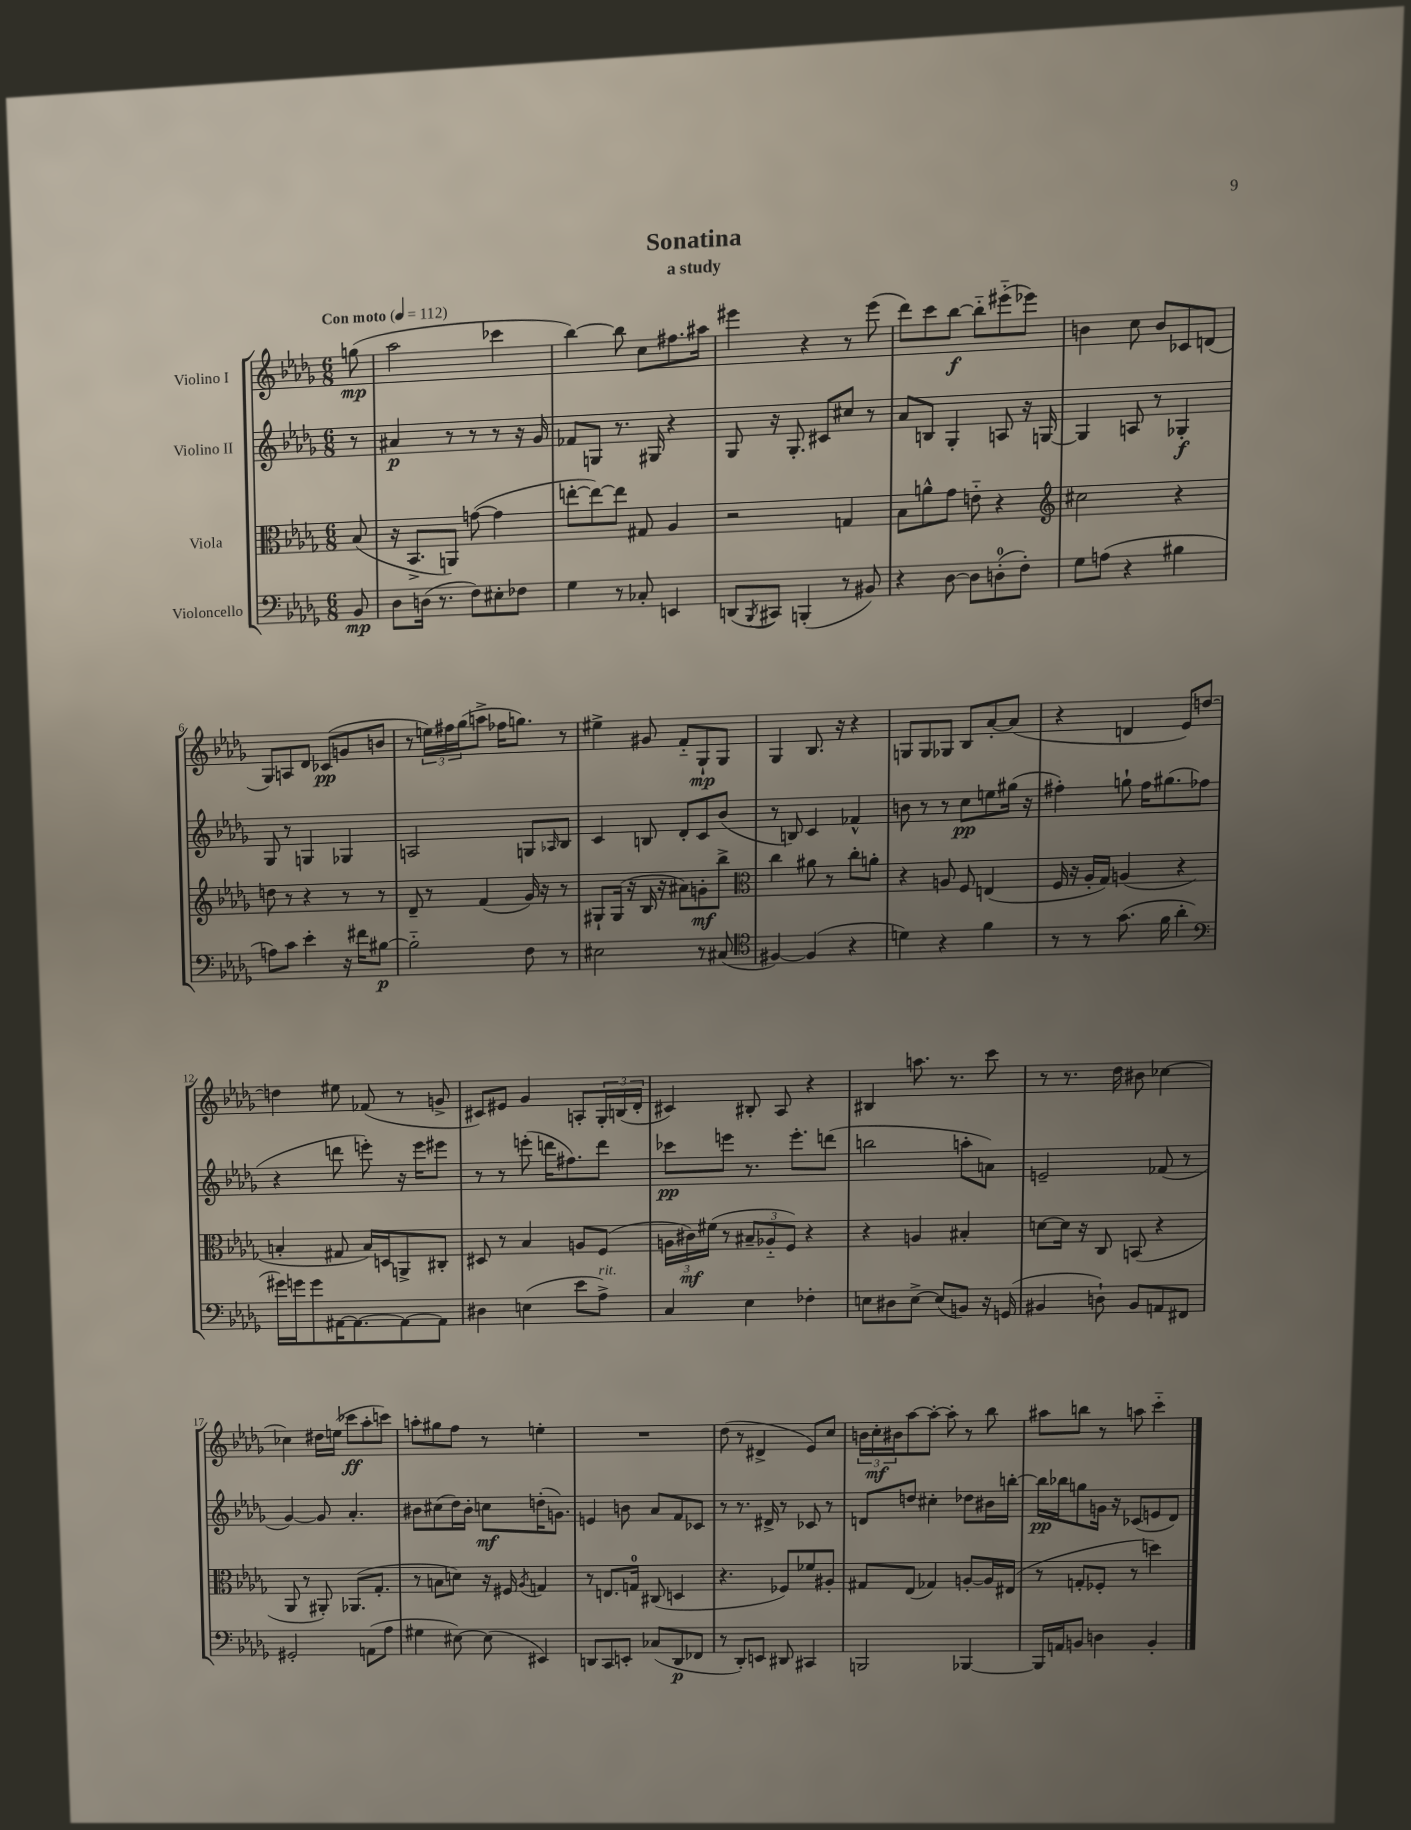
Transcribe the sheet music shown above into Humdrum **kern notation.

**kern	**kern	**kern	**kern
*staff4	*staff3	*staff2	*staff1
*clefF4	*clefC3	*clefG2	*clefG2
*k[b-e-a-d-g-]	*k[b-e-a-d-g-]	*k[b-e-a-d-g-]	*k[b-e-a-d-g-]
*M6/8	*M6/8	*M6/8	*M6/8
*MM112	*MM112	*MM112	*MM112
8BB-	(8B-	8r	(8gg
=	=	=	=
8D-	16r	4a#	2aa-
.	8.BB-^	.	.
(16D	.	.	.
8.r	.	.	.
.	8AA)	8r	.
8F)	([8g	8r	.
8E#'	4g]	8r	4ccc-
8F-	.	16r	.
.	.	16g-	.
=	=	=	=
4G-	[8ee'	8f-	[4bb-)
.	8ee_)	8G	.
8r	8ee]	8.r	8bb-]
8C-'	8G#	.	8cc
.	.	16G#	.
4EE	4A-	4r	8.ff#
.	.	.	16aa#
=	=	=	=
(8DD	2r	8G-	4eee#
8qBBB-	.	.	.
8CC#)	.	16r	.
.	.	8.G-'	.
(4BBB'	.	.	4r
.	.	8c#	.
8r	4G	8cc#	8r
8BB#)	.	8r	(8eee#
=	=	=	=
4r	8B-	8a-	8ddd-)
.	8a^^	8B	8ccc
[8D-	8g-	4G-'	[8bb-
8D-]	8e'~	.	8bb-'~]
(8D'	4r	8A	(8eee#'~
8F')	.	16r	8eee-)
.	.	[16G	.
=	=	=	=
*	*clefG2	*	*
8G-	2cc#	4G]	4b
(8A	.	.	.
4r	.	8A	8cc
.	.	8r	8b
4B#	4r	4G-'	8c-
.	.	.	(8d
=	=	=	=
8A)	8dd	8G-	8G-)
8c	8r	8r	8A
4e-'	4r	4G	8d-
.	.	.	(8c-
16r	8r	4G-	8g
16f#	.	.	.
[8B#	8r	.	8b
=	=	=	=
2B#'~]	8d-~	2A	8r
.	8r	.	24ee)
.	.	.	24ff#
.	.	.	(24gg-
.	(4f	.	8aa^
.	.	.	16ff-
.	.	.	8.gg)
8F	16g-)	8G	.
.	16r	.	.
.	.	16qqA-	.
8r	8r	8B-	8r
=	=	=	=
2E#	8G#`	4c	4ee#^
.	(16G#	.	.
.	16r	.	.
.	16B-	8B	8g#
.	16r	.	.
.	8a#)	8d-'	8f'~
8r	8g'	8c	8G-`
(8C#	8bb-^	(8b-	8G-
=	=	=	=
*clefC4	*clefC3	*	*
[4F#)	4cc	8r	4G-
.	.	8B)	.
(4F#]	8a#	4c	8.B-
.	8r	.	.
.	.	.	16r
4r	8cc'	4f-^^	4r
.	8a'	.	.
=	=	=	=
4d)	4r	8b	8G
.	.	8r	8G
4r	8A	8r	8G-
.	8F	8cc	8B-
4f	(4E	8ee	[8a-'
.	.	(16gg#	(8a-]
.	.	16r	.
=	=	=	=
8r	16F	4ff#')	4r
.	16r	.	.
8r	16A-'	.	.
.	16G-)	.	.
(8.g-	(4A	8gg`	4d
.	.	16ff#	.
16f	.	(8.gg#	.
4a-'	4r	.	8e-)
.	.	8ff-	[8dd
=	=	=	=
*clefF4	*	*	*
16g#)	4B'	4r	4dd]
16g	.	.	.
8g	.	.	.
[16AA#	8G#	8ddd	8ee#
8.AA#_	.	.	.
.	16B)	8eee')	(8f-
.	16D	.	.
8AA#_	8AA^	16r	8r
.	.	16eee	.
8AA#]	8C#'	8eee#	8g^
=	=	=	=
4D#	8D#	8r	8c#)
.	8r	8r	8e#
(4E	4B-	(8eee'	4g-
.	.	16ddd	.
.	.	8.ff#)	.
8e-	8A	.	8A'
8A-^)	(8F	8ddd	24G-'
.	.	.	(24B
.	.	.	24d-'
=	=	=	=
4C	24A	8ccc-	4c#)
.	24c#)	.	.
.	(24f#	.	.
.	8r	8eee	.
4E-	12B#~	8.r	8B#'
.	12A-'~	.	.
.	.	.	8A-
.	12F)	.	.
.	.	8.eee'	.
4F-'	4r	.	4r
.	.	(8ddd	.
=	=	=	=
8E	4r	2bb	4B#
8D#	.	.	.
[8E^	4A	.	8.aa
(8E]	.	.	.
.	.	.	8.r
8BB)	4B#'	8aa'	.
16r	.	8a)	8ccc
(16GG	.	.	.
=	=	=	=
4BB#	[8d	2e~	8r
.	16d]	.	8.r
.	16r	.	.
8D`)	8C	.	.
.	.	.	16dd-
8BB#	(8BB	.	8b#
8AA	4r	(8f-	[4cc-
8FF#	.	8r	.
=	=	=	=
2GG#'	8AA-	[4g-)	4cc-]
.	8r	.	.
.	8AA#')	8g-]	16dd#
.	.	.	(16ee
.	(8.AA-	4.a-'	8ccc-
(8AA	.	.	8aa-'
.	8.G-'	.	.
8A-	.	.	8ccc)
=	=	=	=
4G#	8r	8b#	8aa'
.	8B	(8cc#	8gg#
[8E#)	8d)	16dd-)	8ff
.	.	16b#'	.
(8E#]	16r	8cc	8r
.	16F#	.	.
.	8qA-	.	.
4EE#)	4G	(16dd'	4ee'
.	.	8.g)	.
=	=	=	=
8DD	8r	4e	2.r
8CC	8.E	.	.
8EE'	.	8b	.
.	16G	.	.
(8C-	(8C#	8a-	.
8DD	4D	8f	.
8FF-	.	8c-	.
=	=	=	=
8r	4.r	8r	(8dd-
8DD-')	.	8.r	8r
8EE	.	.	4d#^
.	.	16d#^	.
8DD#	8F-)	8r	.
4CC#	8f-	8c-	8e-)
.	8A#'	8r	8cc
=	=	=	=
2BBB	8G#	8d	24b
.	.	.	24cc'
.	.	.	24b#
.	(8E-	8dd	[8aa-
.	4G-)	4cc#'	8aa-'_
.	.	.	8aa-']
[4BBB-	[8A'	8dd-	8r
.	16A]	16b#	8bb-
.	(16E#	[16bb'	.
=	=	=	=
16BBB-]	8r	16bb]	8aa#
16AA	.	16bb-	.
8BB	8G'	8gg	8bb
4D	8F-'	16g	8r
.	.	16r	.
.	8r	(8c-	8aa
4BB'	4dd)	8e	4ccc'~
.	.	8d-)	.
==	==	==	==
*-	*-	*-	*-
